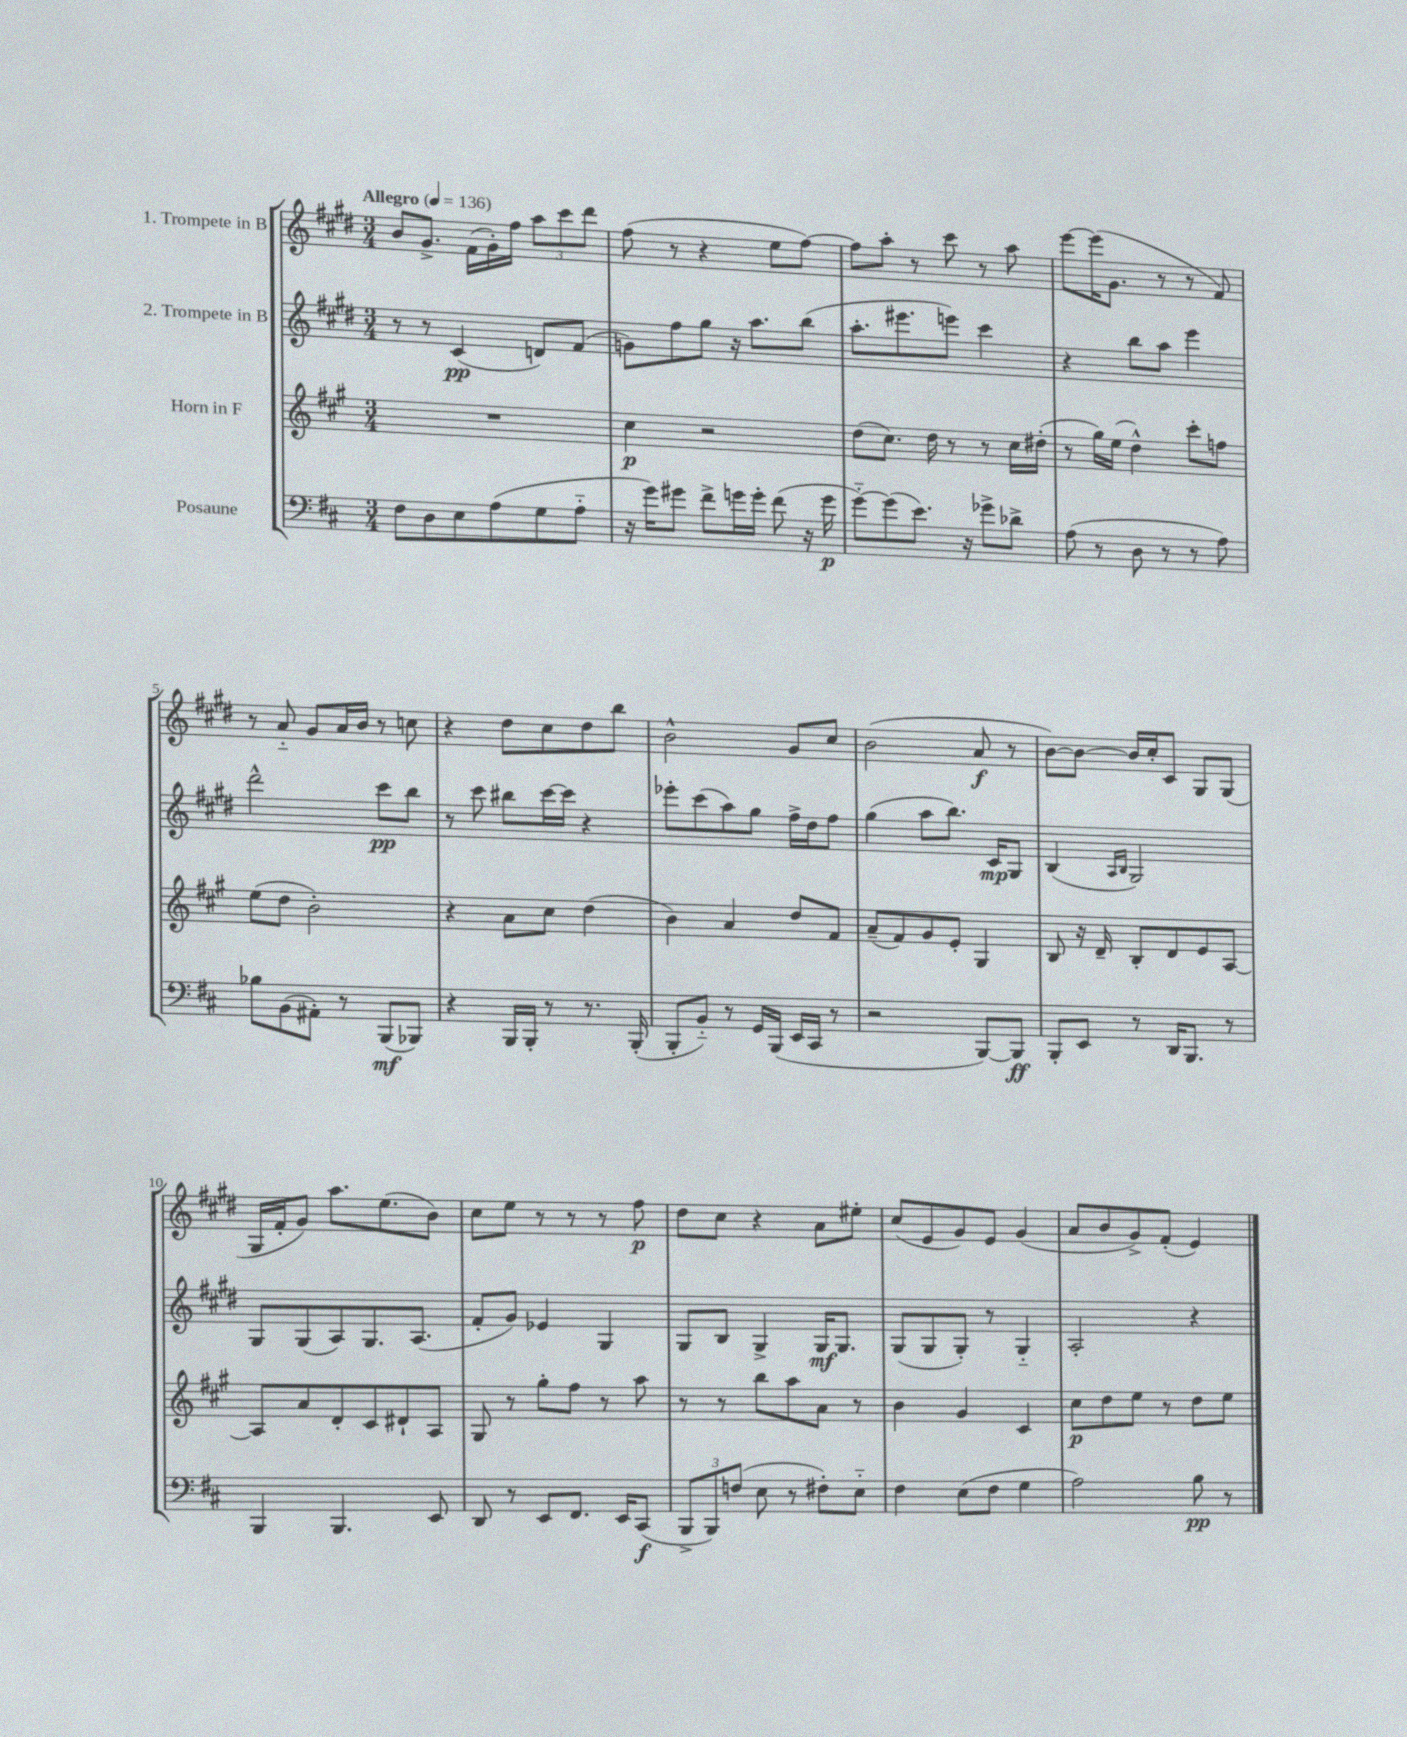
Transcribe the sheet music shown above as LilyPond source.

<<
\new StaffGroup <<
\new Staff = "s0" \with { instrumentName = "1. Trompete in B" } {
    \clef treble \key e \major \numericTimeSignature \time 3/4 \tempo "Allegro" 4 = 136
    b'8 gis'8.-> fis'16( gis'16-.) fis''16 \tuplet 3/2 { a''8 cis'''8 dis'''8 } |
    fis''8( r8 r4 e''8 fis''8~) |
    fis''8 a''8-. r8 cis'''8 r8 a''8 |
    e'''8~ e'''16( gis'8. r8 r8 fis'8) |
    r8 a'8-_ gis'8 a'16 b'16 r8 c''8 |
    r4 dis''8 cis''8 dis''8 b''8 |
    b'2-^ gis'8 cis''8 |
    b'2( a'8\f r8 |
    b'8~) b'8~ b'16 cis''16-. cis'8 gis8 gis8( |
    gis16 fis'16-. gis'8) a''8. e''8.( b'8) |
    cis''8 e''8 r8 r8 r8 fis''8\p |
    dis''8 cis''8 r4 a'8 eis''8-. |
    cis''8( e'8 gis'8) e'8 gis'4( |
    a'8 b'8 gis'8->) fis'8-.( e'4) \bar "|." |
}
\new Staff = "s1" \with { instrumentName = "2. Trompete in B" } {
    \clef treble \key e \major \numericTimeSignature \time 3/4
    r8 r8 cis'4\pp( d'8) fis'8( |
    g'8) fis''8 gis''8 r16 a''8. b''8( |
    a''8.-. eis'''8. e'''8) cis'''4 |
    r4 b''8 a''8 e'''4 |
    dis'''2-^ cis'''8\pp b''8 |
    r8 cis'''8 bis''8 cis'''16~ cis'''16 r4 |
    ees'''8-. cis'''8( a''8) gis''8 fis''16-> dis''16 fis''8 |
    gis''4( a''8 b''8.) cis'16\mp gis8 |
    b4( \grace { a16 b16 } gis2) |
    gis8 gis8( a8) gis8. a8.( |
    fis'8-. gis'8) ees'4 gis4 |
    gis8 b8 gis4-> gis16\mf gis8. |
    gis8( gis8 gis8-.) r8 gis4-_ |
    a2-. r4 \bar "|." |
}
\new Staff = "s2" \with { instrumentName = "Horn in F" } {
    \clef treble \key a \major \numericTimeSignature \time 3/4
    R2. |
    cis''4\p r2 |
    d''8( cis''8.) d''16 r8 r8 cis''16 dis''16-.( |
    r8 gis''16) e''16( d''4-^) cis'''8-. f''8 |
    e''8( d''8 b'2-.) |
    r4 a'8 cis''8 d''4( |
    b'4) a'4 d''8 fis'8 |
    a'8--( fis'8) gis'8 e'8-. gis4 |
    b8 r16 d'16-- b8-. d'8 e'8 a8~ |
    a8 a'8 d'8-. cis'8 dis'8-! a8 |
    gis8 r8 gis''8-. fis''8 r8 a''8 |
    r8 r8 b''8 a''8 a'8 r8 |
    b'4 gis'4 cis'4 |
    cis''8\p d''8 e''8 r8 d''8 e''8 \bar "|." |
}
\new Staff = "s3" \with { instrumentName = "Posaune" } {
    \clef bass \key d \major \numericTimeSignature \time 3/4
    fis8 d8 e8 a8( g8 a8-_ |
    r16 g'16) gis'8 fis'8-> g'16 g'16-. fis'8( r16 g'16\p |
    g'8~-_) g'8( e'8.) r16 ges'8-> des'8-> |
    a8( r8 d8 r8 r8 a8) |
    bes8 b,8( ais,8-.) r8 b,,8\mf( bes,,8) |
    r4 b,,16 b,,16-. r8 r8. b,,16-.( |
    b,,8-. b,8-_) r8 g,16 b,,16( e,16 cis,16 r8 |
    r2 b,,8~) b,,8\ff |
    b,,8-. e,8 r8 d,16 b,,8. r8 |
    b,,4 b,,4. e,8 |
    d,8 r8 e,8 fis,8. e,16 cis,8\f( |
    \tuplet 3/2 { b,,8-> b,,8) f8( } e8 r8 fis8-.) e8-_ |
    fis4 e8( fis8 g4 |
    a2) b8\pp r8 \bar "|." |
}
>>
>>
